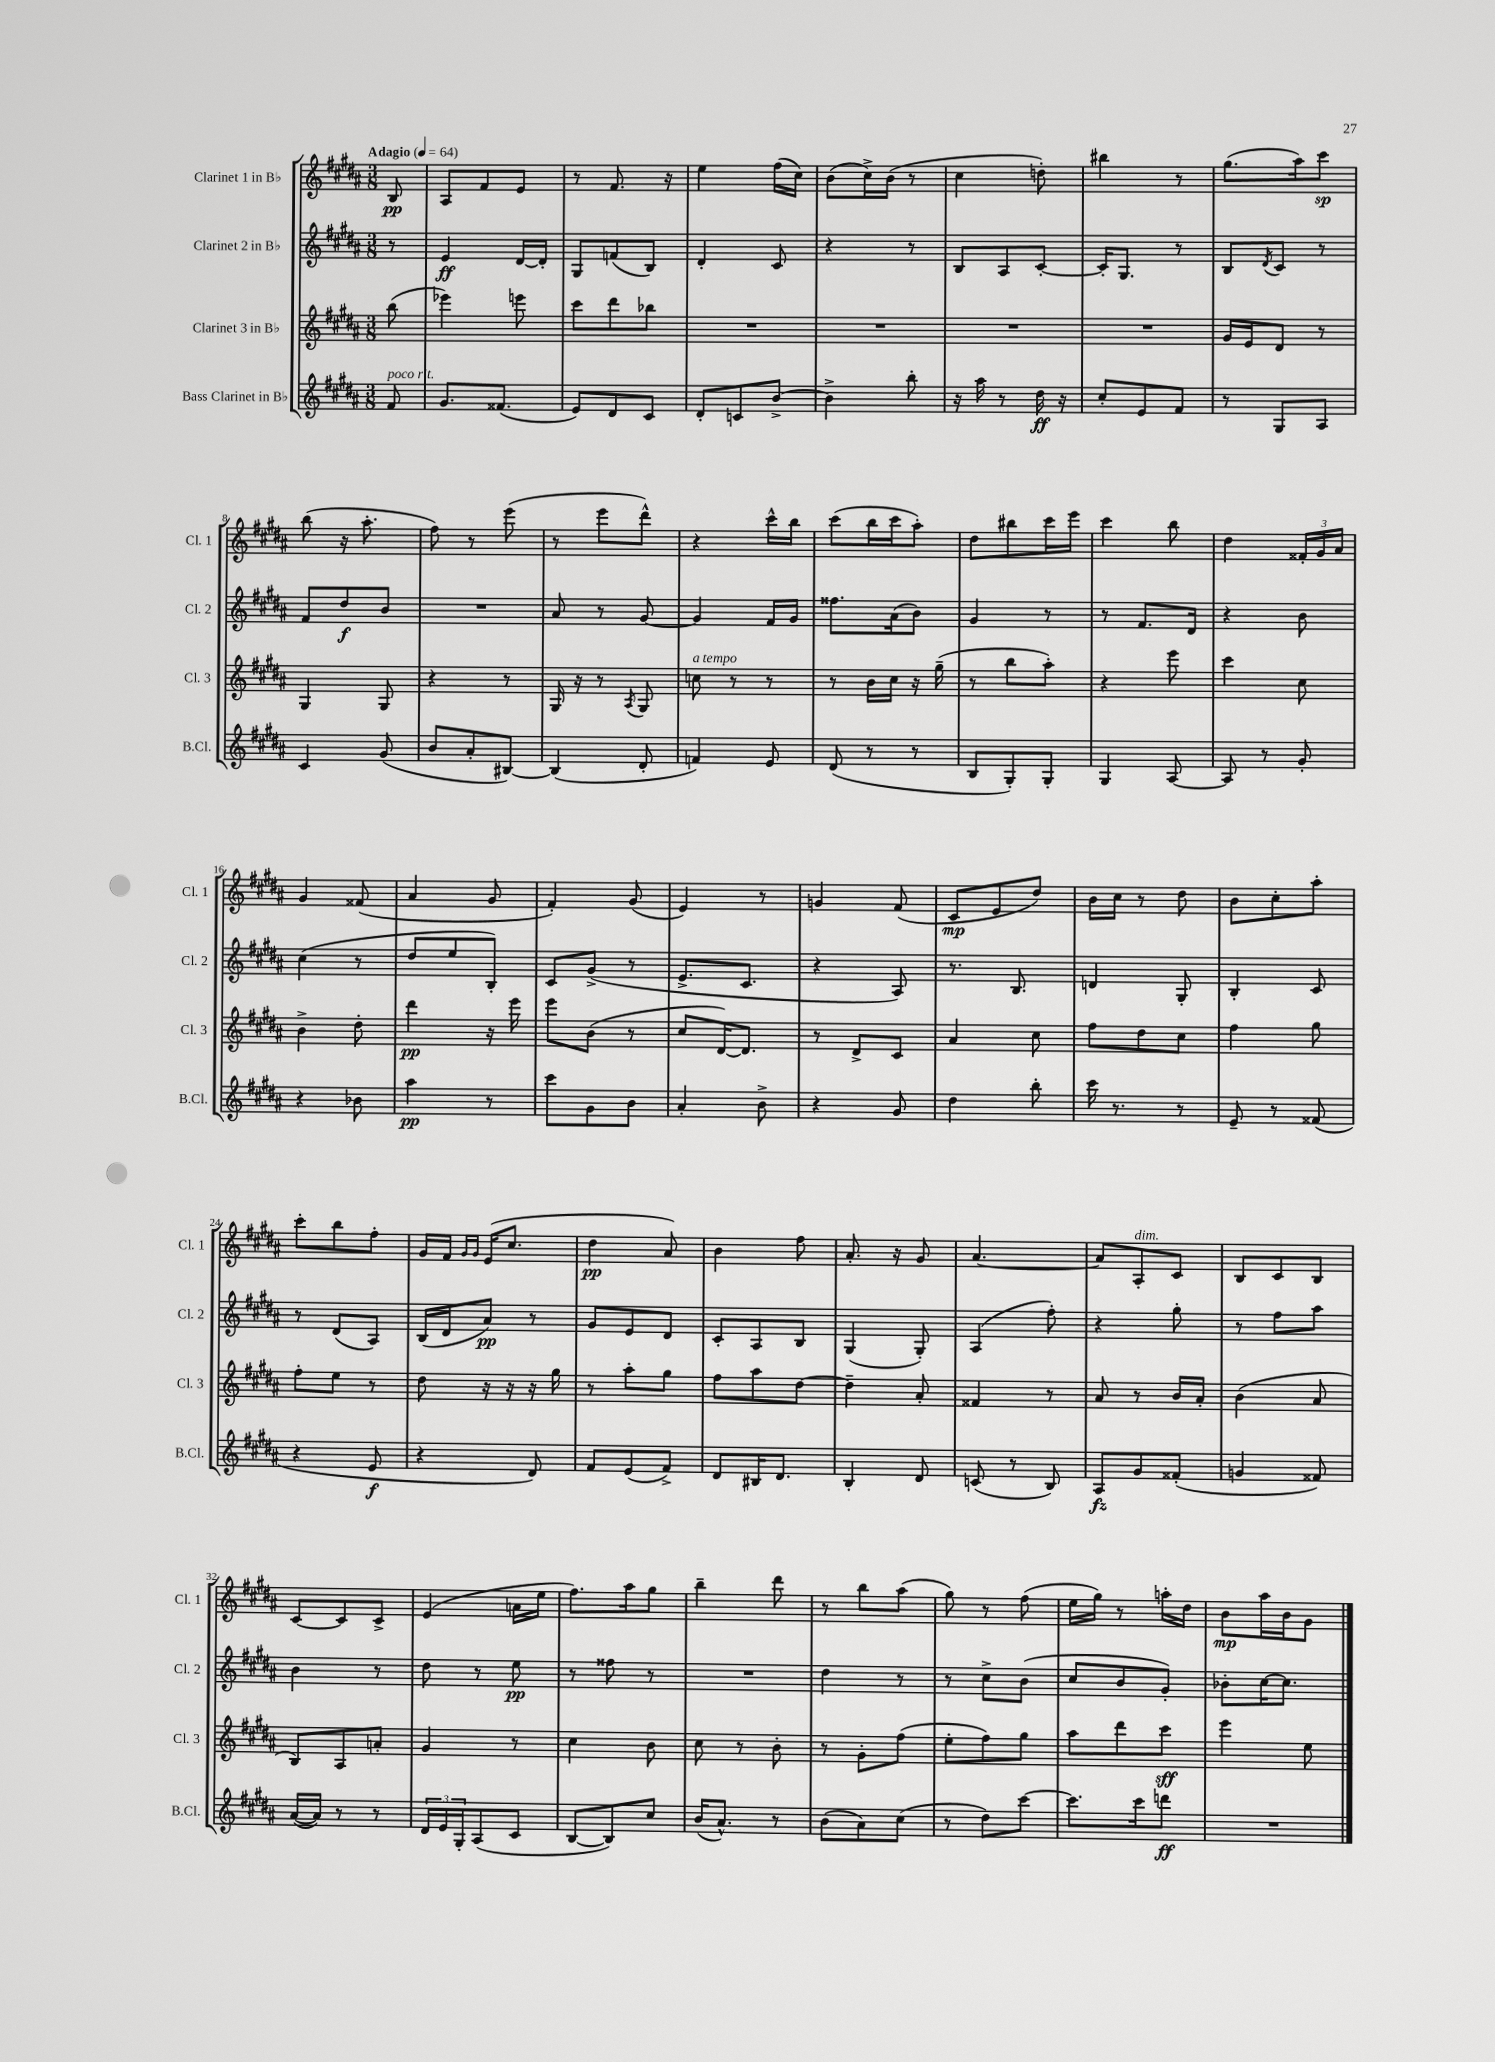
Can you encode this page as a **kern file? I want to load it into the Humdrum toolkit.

**kern	**kern	**kern	**kern
*staff4	*staff3	*staff2	*staff1
*clefG2	*clefG2	*clefG2	*clefG2
*k[f#c#g#d#a#]	*k[f#c#g#d#a#]	*k[f#c#g#d#a#]	*k[f#c#g#d#a#]
*M3/8	*M3/8	*M3/8	*M3/8
*MM64	*MM64	*MM64	*MM64
8f#	(8bb	8r	8B
=	=	=	=
8.g#	4eee-)	4e	8A#
.	.	.	8f#
(8.f##	.	.	.
.	8eee	[16d#	8e
.	.	16d#']	.
=	=	=	=
8e)	8ccc#	8G#	8r
8d#	8ddd#	(8f	8.f#
8c#	8bb-	8B)	.
.	.	.	16r
=	=	=	=
8d#'	4.r	4d#'	4ee
8c	.	.	.
[8b^	.	8c#	(16ff#
.	.	.	16cc#)
=	=	=	=
4b^]	4.r	4r	(8b
.	.	.	16cc#^)
.	.	.	(16b
8bb'	.	8r	8r
=	=	=	=
16r	4.r	8B	4cc#
16aa#	.	.	.
8r	.	8A#	.
16dd#	.	[8c#'	8dd')
16r	.	.	.
=	=	=	=
8cc#'	4.r	16c#']	4bb#
.	.	8.G#	.
8e	.	.	.
8f#	.	8r	8r
=	=	=	=
8r	16g#	8B	(8.gg#
.	16e	.	.
.	.	8qd#	.
8G#	8d#	8c#	.
.	.	.	16aa#)
8A#	8r	8r	8ccc#
=	=	=	=
4c#	4G#	8f#	(8bb
.	.	8dd#	16r
.	.	.	8.aa#'
(8g#	8G#	8b	.
=	=	=	=
8b	4r	4.r	8ff#)
8a#'	.	.	8r
[8B#)	8r	.	(8eee
=	=	=	=
(4B#]	16G#	8a#	8r
.	16r	.	.
.	8r	8r	8eee
.	8qA#	.	.
8d#'	8G#	[8g#	8ddd#^^)
=	=	=	=
4f)	8cc	4g#]	4r
.	8r	.	.
8e	8r	16f#	16ccc#^^
.	.	16g#	16bb
=	=	=	=
(8d#	8r	8.ff##	(8ccc#
8r	16b	.	16bb
.	16cc#	(16a#	16ccc#
8r	16r	8b)	8aa#')
.	(16gg#~	.	.
=	=	=	=
8B	8r	4g#	8dd#
8G#')	8bb	.	8bb#
8G#'	8aa#')	8r	16ccc#
.	.	.	16eee
=	=	=	=
4G#	4r	8r	4ccc#
.	.	8.f#	.
[8A#	8eee	.	8bb
.	.	16d#	.
=	=	=	=
8A#]	4ccc#	4r	4dd#
8r	.	.	.
8g#'	8cc#	8b	24f##'
.	.	.	24g#
.	.	.	24a#
=	=	=	=
4r	4b^	(4cc#	4g#
8b-	8dd#'	8r	(8f##
=	=	=	=
4aa#	4ddd#	8dd#	4a#
.	.	8ee	.
8r	16r	8B')	8g#
.	16eee	.	.
=	=	=	=
8ccc#	8eee	8c#	4f#')
8g#	(8b	(8g#^	.
8b	8r	8r	(8g#
=	=	=	=
4a#'	8cc#	8.e^	4e)
.	[16d#)	.	.
.	8.d#]	8.c#	.
8b^	.	.	8r
=	=	=	=
4r	8r	4r	4g
.	8d#^	.	.
8g#	8c#	8A#)	(8f#
=	=	=	=
4dd#	4a#	8.r	8c#
.	.	.	8e
.	.	8.B	.
8bb'	8cc#	.	8dd#)
=	=	=	=
16ccc#	8ff#	4d	16b
8.r	.	.	16cc#
.	8dd#	.	8r
8r	8cc#	8G#'	8dd#
=	=	=	=
8e~	4ff#	4B'	8b
8r	.	.	8cc#'
(8f##	8gg#	8c#	8aa#'
=	=	=	=
4r	8ff#'	8r	8ccc#'
.	8ee	(8d#	8bb
8e	8r	8A#)	8ff#'
=	=	=	=
4r	8dd#	(16B	16g#
.	.	16d#	16f#
.	.	.	16qqg#
.	.	.	16qqg#
.	16r	8a#)	(16e
.	16r	.	8.cc#
8d#)	16r	8r	.
.	16gg#	.	.
=	=	=	=
8f#	8r	8g#	4dd#
(8e	8aa#'	8e	.
8f#^)	8gg#	8d#	8a#)
=	=	=	=
8d#	8ff#	8c#'	4b
16B#	8aa#	8A#	.
8.d#	.	.	.
.	[8dd#	8B	8ff#
=	=	=	=
4B'	4dd#~]	(4G#	8.a#'
.	.	.	16r
8d#	8a#'	8G#')	8g#
=	=	=	=
(8c	4f##	(4A#	[4.a#
8r	.	.	.
8B)	8r	8ff#')	.
=	=	=	=
8A#	8a#	4r	8a#]
8g#	8r	.	8A#'
(8f##'	16b	8gg#'	8c#
.	16a#'	.	.
=	=	=	=
4g	(4b	8r	8B
.	.	8ff#	8c#
8f##)	8a#	8aa#	8B
=	=	=	=
([16a#	8B)	4b	[8c#
16a#])	.	.	.
8r	8A#	.	8c#]
8r	8a'	8r	8c#^
=	=	=	=
24d#	4g#	8dd#	(4e
24e	.	.	.
24G#'	.	.	.
(8A#	.	8r	.
8c#	8r	8ee	16a
.	.	.	16ee
=	=	=	=
[8B	4cc#	8r	8.ff#)
8B])	.	8ff##	.
.	.	.	16aa#
8cc#	8b	8r	8gg#
=	=	=	=
(16b	8cc#	4.r	4bb~
8.a#^^)	.	.	.
.	8r	.	.
8r	8b'	.	8ddd#
=	=	=	=
(8b	8r	4dd#	8r
8a#)	8g#'	.	8bb
(8cc#	(8ff#	8r	(8aa#
=	=	=	=
8r	8ee'	8r	8gg#)
8dd#)	8ff#)	8cc#^	8r
[8ccc#	8gg#	(8b	(8ff#
=	=	=	=
8.ccc#]	8aa#	8cc#	16ee
.	.	.	16gg#)
.	8ddd#	8b	8r
16ccc#	.	.	.
8ddd	8ccc#	8g#')	16aa'
.	.	.	16dd#
=	=	=	=
4.r	4eee	8b-'	8b
.	.	[16cc#	16aa#
.	.	8.cc#]	16b
.	8ee	.	8g#
==	==	==	==
*-	*-	*-	*-
